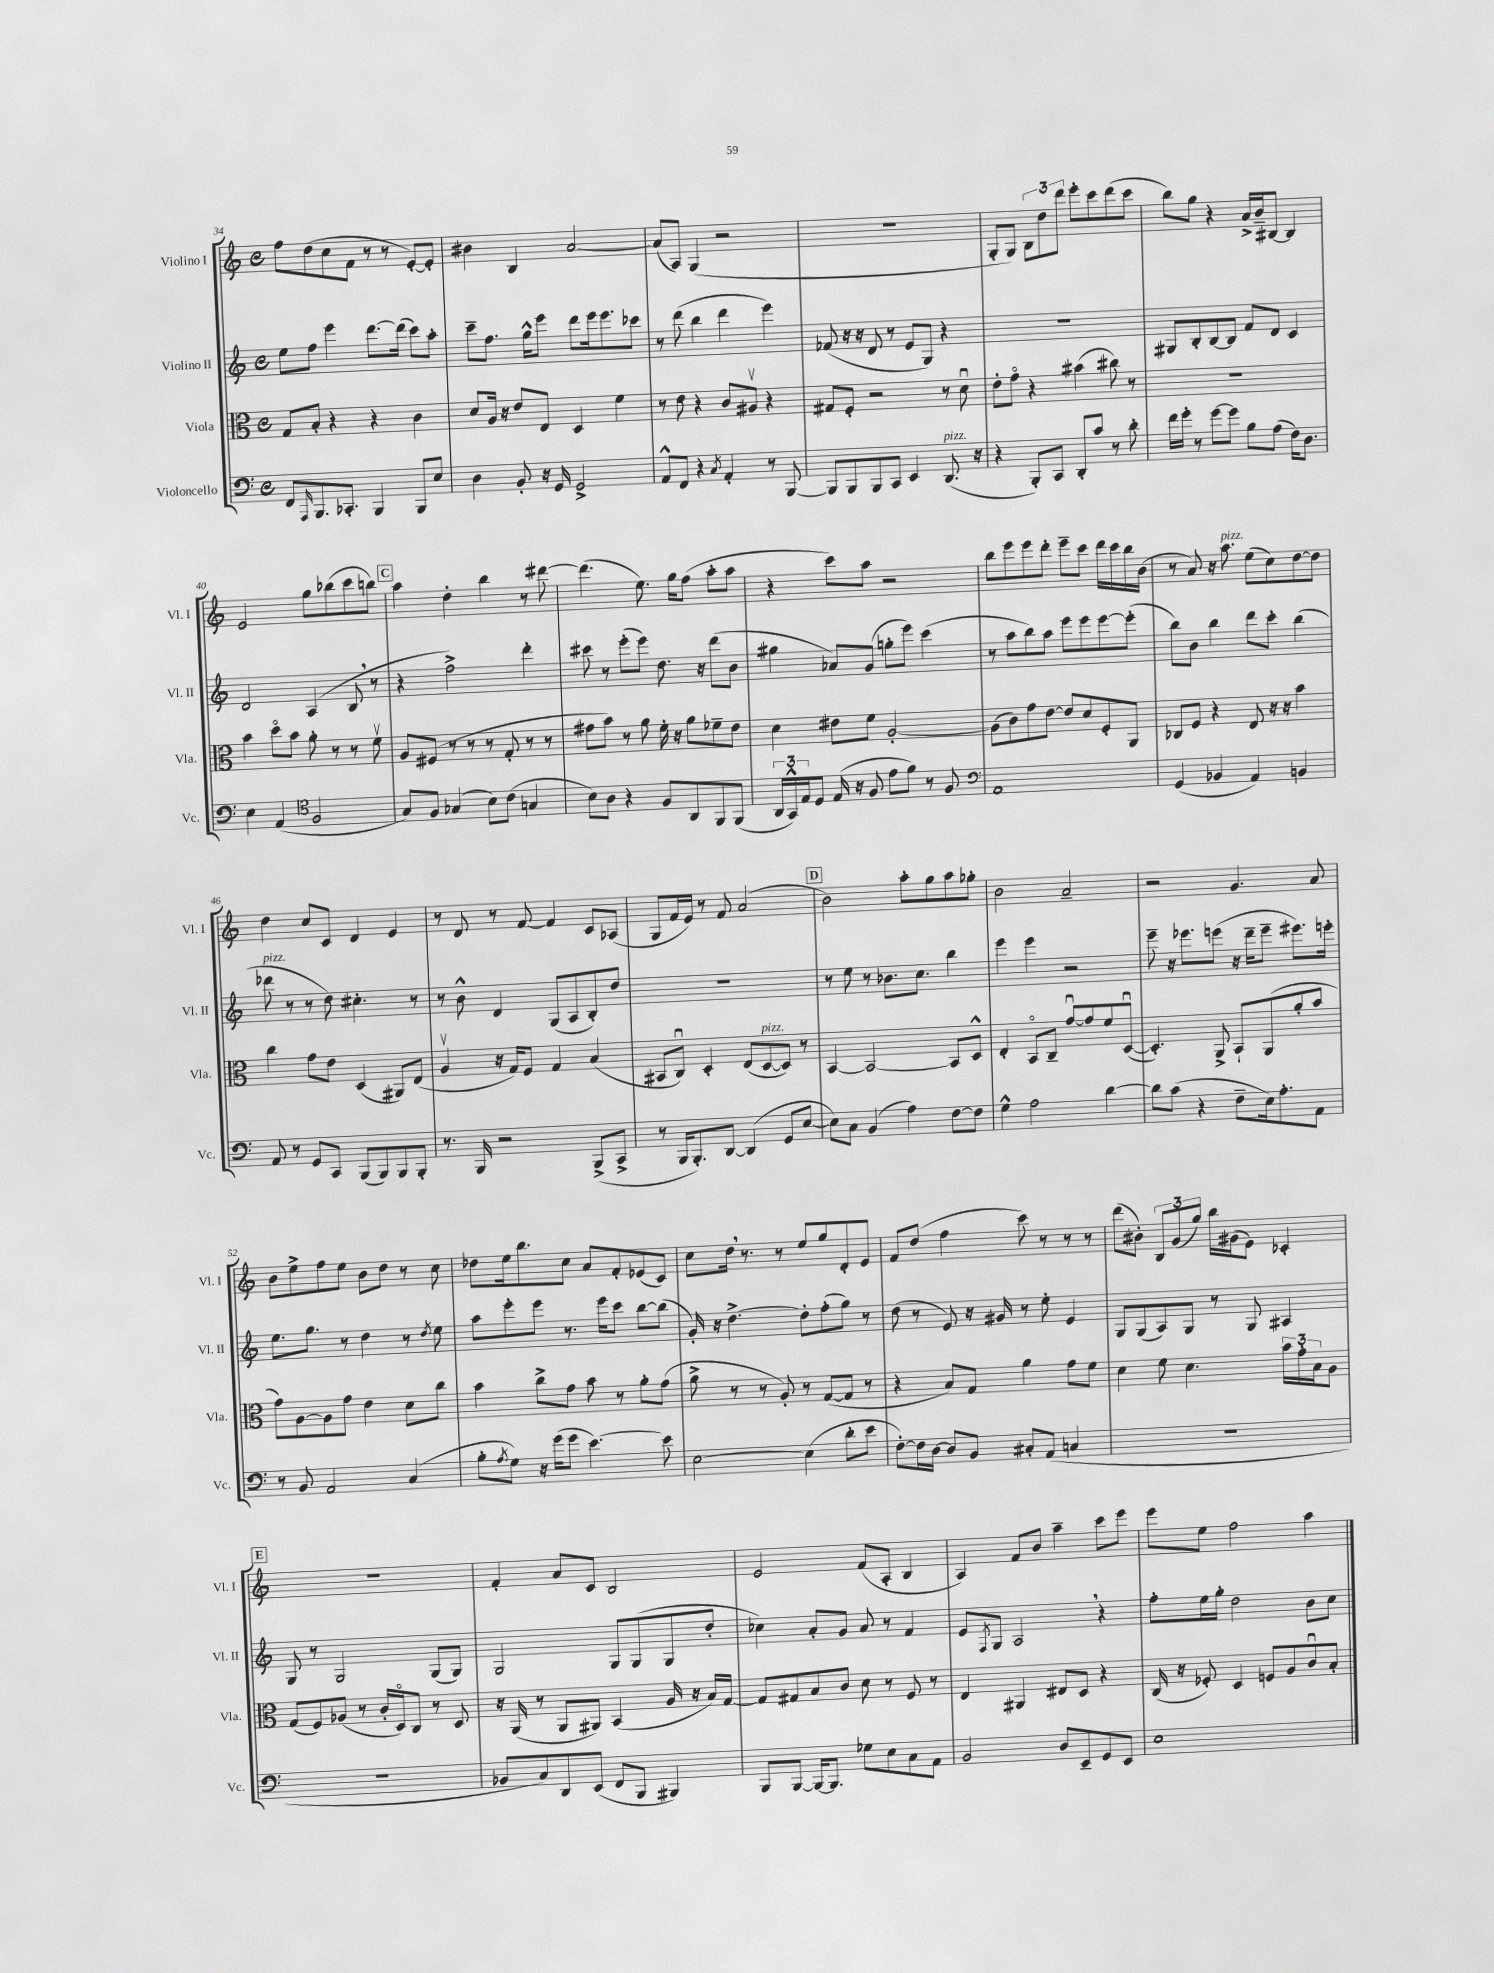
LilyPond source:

<<
\new StaffGroup <<
\new Staff = "s0" \with { instrumentName = "Violino I" shortInstrumentName = "Vl. I" } {
    \clef treble \key c \major \defaultTimeSignature \time 4/4
    f''8 d''8( c''8 f'8 r8 r8 e'8~-.) e'8-. |
    bis'4 b4 a'2~ |
    a'8( a8) g4( r2 |
    R1 |
    g8-. g8) \tuplet 3/2 { b8 d''8 d'''8 } e'''8-. c'''8 d'''8( c'''8 |
    b''8) g''8 r4 a'16-> b'16-- bis8~ bis4 |
    e'2 g''8 bes''8( c'''8 b''8) |
    \mark \markup { \box "C" } a''4 d''4-. b''4 r8 dis'''8~ |
    dis'''4.( e''8.) g''16 f''8( a''8-. a''8 |
    r4 c'''8) a''8 r2 |
    b''8 e'''8 e'''8 d'''8-. e'''8-- c'''8 d'''16 c'''16 b''16 b'16( |
    r8 a'8) r16 a''8.^\markup { \italic "pizz." } e''8( c''8) d''8~ d''8 |
    d''4 c''8 c'8 d'4 e'4 |
    r8 d'8 r8 f'8~ f'4 c'8 aes8( |
    g8 f'16 e'16) r8 f'8 a'2( |
    \mark \markup { \box "D" } b'2) a''8-. g''8 a''8 ges''8-. |
    b'2 a'2-- |
    r2 g'4. a'8 |
    b'8 e''8-> f''8 e''8 b'8 d''8 r8 c''8 |
    des''8 e''16 b''8. c''8 a'8 f'8-. ees'8( c'8) |
    c''8 d''16 \breathe r8. r8 e''8 g''8 d'8-. e'8 |
    f'8 d''8( f''4 c'''8) r8 r8 r8 |
    d'''8( bis'8-.) \tuplet 3/2 { b8 g'8( g''8) } b''16 gis'16( e'8) ces'4-. |
    \mark \markup { \box "E" } R1 |
    f'4-. a'8 c'8 b2 |
    e'2 f'8( a8-. b4 |
    a4) f'8 b'8 a''4-- c'''8 e'''8 |
    e'''8 e''8 f''2 a''4 \bar "|." |
}
\new Staff = "s1" \with { instrumentName = "Violino II" shortInstrumentName = "Vl. II" } {
    \clef treble \key c \major \defaultTimeSignature \time 4/4
    e''8 f''8 e'''4 d'''8.~ d'''16( c'''8) a''8-. |
    c'''8-- f''8. g''16-^ e'''8 d'''8 e'''16 e'''8. ces'''8 |
    r8 d'''8( b''4 d'''4 e'''4) |
    fes'8( r16 r16 d'8 r8 e'8 g8) r4 |
    R1 |
    gis8 b8-. b8~ b8 f'8 d'8 c'4 |
    d'2 a4( b8 \breathe r8 |
    \mark \markup { \box "C" } r4 f''2->) d'''4-. |
    cis'''8 r8 e'''8-.( e'''8) d''8. r16 d'''8( b'8 |
    gis''4 aes'8) g'8( g''8-. e'''8) c'''4( |
    r8 a''8 b''8) a''8 e'''8 e'''8 e'''8~ e'''8-.( |
    b''8) b'8 b''4 d'''8 c'''8-. b''4( |
    des'''8^\markup { \italic "pizz." } r8 r8 d''8) cis''4.-. r8 |
    r8 b'8-^ d'4 g8( a8 b8-.) d''8 |
    R1 |
    \mark \markup { \box "D" } r8 e''8 r8 bes'8. c''8. b''4 |
    e'''4 e'''4 r2 |
    e'''8-- r16 ees'''8. e'''8( r16 d'''16-- e'''8-- eis'''8.) e'''16-. |
    e''8. g''8. r8 d''4 r8 \acciaccatura { d''8 } e''8 |
    a''8 e'''8-. e'''8 r8. e'''16 c'''8 b''8~ b''8( |
    g'16-.) r16 d''4.~-> d''8-. f''8-.( g''8) r8 |
    d''8( r8 e'8) r16 gis'16 r8 e''8-. e'4 |
    g8 g8( a8) g8 r8 g8 ais4 |
    \mark \markup { \box "E" } g8 r8 g2 g8( g8) |
    g2 g8 g8( g8 d''8-. |
    ces''4) a'8-. g'8 a'8 r8 f'4 |
    e'8 \acciaccatura { f8 } g8 a2 \breathe r4 |
    f''8-. e''16 g''16-. d''2 b'8 c''8 \bar "|." |
}
\new Staff = "s2" \with { instrumentName = "Viola" shortInstrumentName = "Vla." } {
    \clef alto \key c \major \defaultTimeSignature \time 4/4
    g8 b8-. r4 r4 c'4 |
    d'8 a16 r16 e'8 e8 d4 f'4 |
    r8 e'8 r4 c'8 ais8\upbow r4 |
    gis8 f8-. r2 r8 d'8\downbow |
    e'8-. g'8\flageolet r4 bis'4( cis''8) r8 |
    R1 |
    b'4 d''8\flageolet b'8 a'8-. r8 r8 f'8\upbow |
    \mark \markup { \box "C" } a8 fis8( r8 r8 r8 g8-. r8 r8 |
    gis'8 b'8) r8 a'8 f'16-. r16 a'8 fes'8-- e'8 |
    d'4 eis'8 f'8 a2~-. |
    a8( c'8) g'8 e'8~ e'8 d'8 f8-. a,8 |
    ces8 f8 r4 e8 r16 r16 b'4 |
    c''4 g'8 e'8 d4( ais,8) e8( |
    a4\upbow r16 g16) f8 g4 b4( |
    bis,8 c8\downbow) d4-. e8( d8~^\markup { \italic "pizz." } d8) r8 |
    \mark \markup { \box "D" } b,4~ b,2~ b,8 d8-^ |
    e4-. b,8\flageolet c8-- g'8~\downbow g'8 f'8 d8~\downbow( |
    d4.-.) a,8-> b,8-! a,8( a'8-. b'8 |
    g'8) a8~ a8 g'8 e'4 d'8 c''8 |
    b'4 c''8-> g'8 b'8 r8 a'8-. g'8( |
    a'8-> r8 r8 a8-.) r8 g8~( g8 r8 |
    r4 b8) g8 a'4 g'8 f'8 |
    d'4 f'8 d'4. \tuplet 3/2 { b'16 g'16-. b16 } a8 |
    \mark \markup { \box "E" } g8( f8) aes8( r8 c'16-. d16\flageolet) c8 r8 d8 |
    r16 a,16( r8 a,8 ais,8) b,4( a16 r16 b16) g16~ |
    g8 gis8 b8 c'8 d'8 r8 f8 r8 |
    e4 ais,4 eis8 d8 r4 |
    c16( r16 fes8-.) d4 f8 a8 c'8\downbow b8-. \bar "|." |
}
\new Staff = "s3" \with { instrumentName = "Violoncello" shortInstrumentName = "Vc." } {
    \clef bass \key c \major \defaultTimeSignature \time 4/4
    f,8 \grace { a,,16 } b,,8. ces,8.-. b,,4 b,,8 e8 |
    d4 b,8-. r16 g,16 g,2-> |
    a,8-^ f,8 r4 \acciaccatura { c8 } a,4-. r8 b,,8~ |
    b,,8 b,,8 b,,8 c,8 e,4 d,8.^\markup { \italic "pizz." }( r16 |
    r4 b,,8-.) c,8 d,8-. c'8 r8 d'8-. |
    f'16 g'16-. r8 g'8~ g'8 b8 a8( f16) d8. |
    e4 a,4( \clef tenor f2 |
    \mark \markup { \box "C" } g8) f8 ges4( b8) c'8( g4 |
    b8) a8 r4 f8 a,8 f,8 f,8( |
    \tuplet 3/2 { a,16 g,16-^) e16 } d8 e16( r16 f8 e'8 f'8) r8 f8 |
    \clef bass a,1 |
    g,4( bes,4 a,4) b,4 |
    a,8 r8 g,8 c,8 b,,8( b,,8) b,,8 b,,8-. |
    r8. b,,16 r2 b,,8->( c,8-> |
    r8 b,,16 b,,8.-.) d,8~ d,4( g,8 e8~ |
    \mark \markup { \box "D" } e8) c8 b,4( a4) f8~ f8 |
    g4-^ a2 d'4~ |
    d'8 c'8( r4 f8-- e16) a8.-. a,8 |
    r8 b,8 a,2 c4( |
    b8-. \acciaccatura { a8 } g8) r16 g'16( g'8 e'4.~) e'8 |
    e2~ e4( d'8-. e'8 |
    f8~-.) f16 d16~ d8 b,8 cis8-. a,8( c4 |
    R1 |
    \mark \markup { \box "E" } R1 |
    bes,8 c8) d,8 e,8( f,8 b,,8 bis,,4) |
    b,,8 b,,8~ b,,16~ b,,8. ges8 e8 c8 a,8 |
    b,2 d8 e,8-- g,8 e,8 |
    e1 \bar "|." |
}
>>
>>
\layout { \context { \Score currentBarNumber = #34 } }
